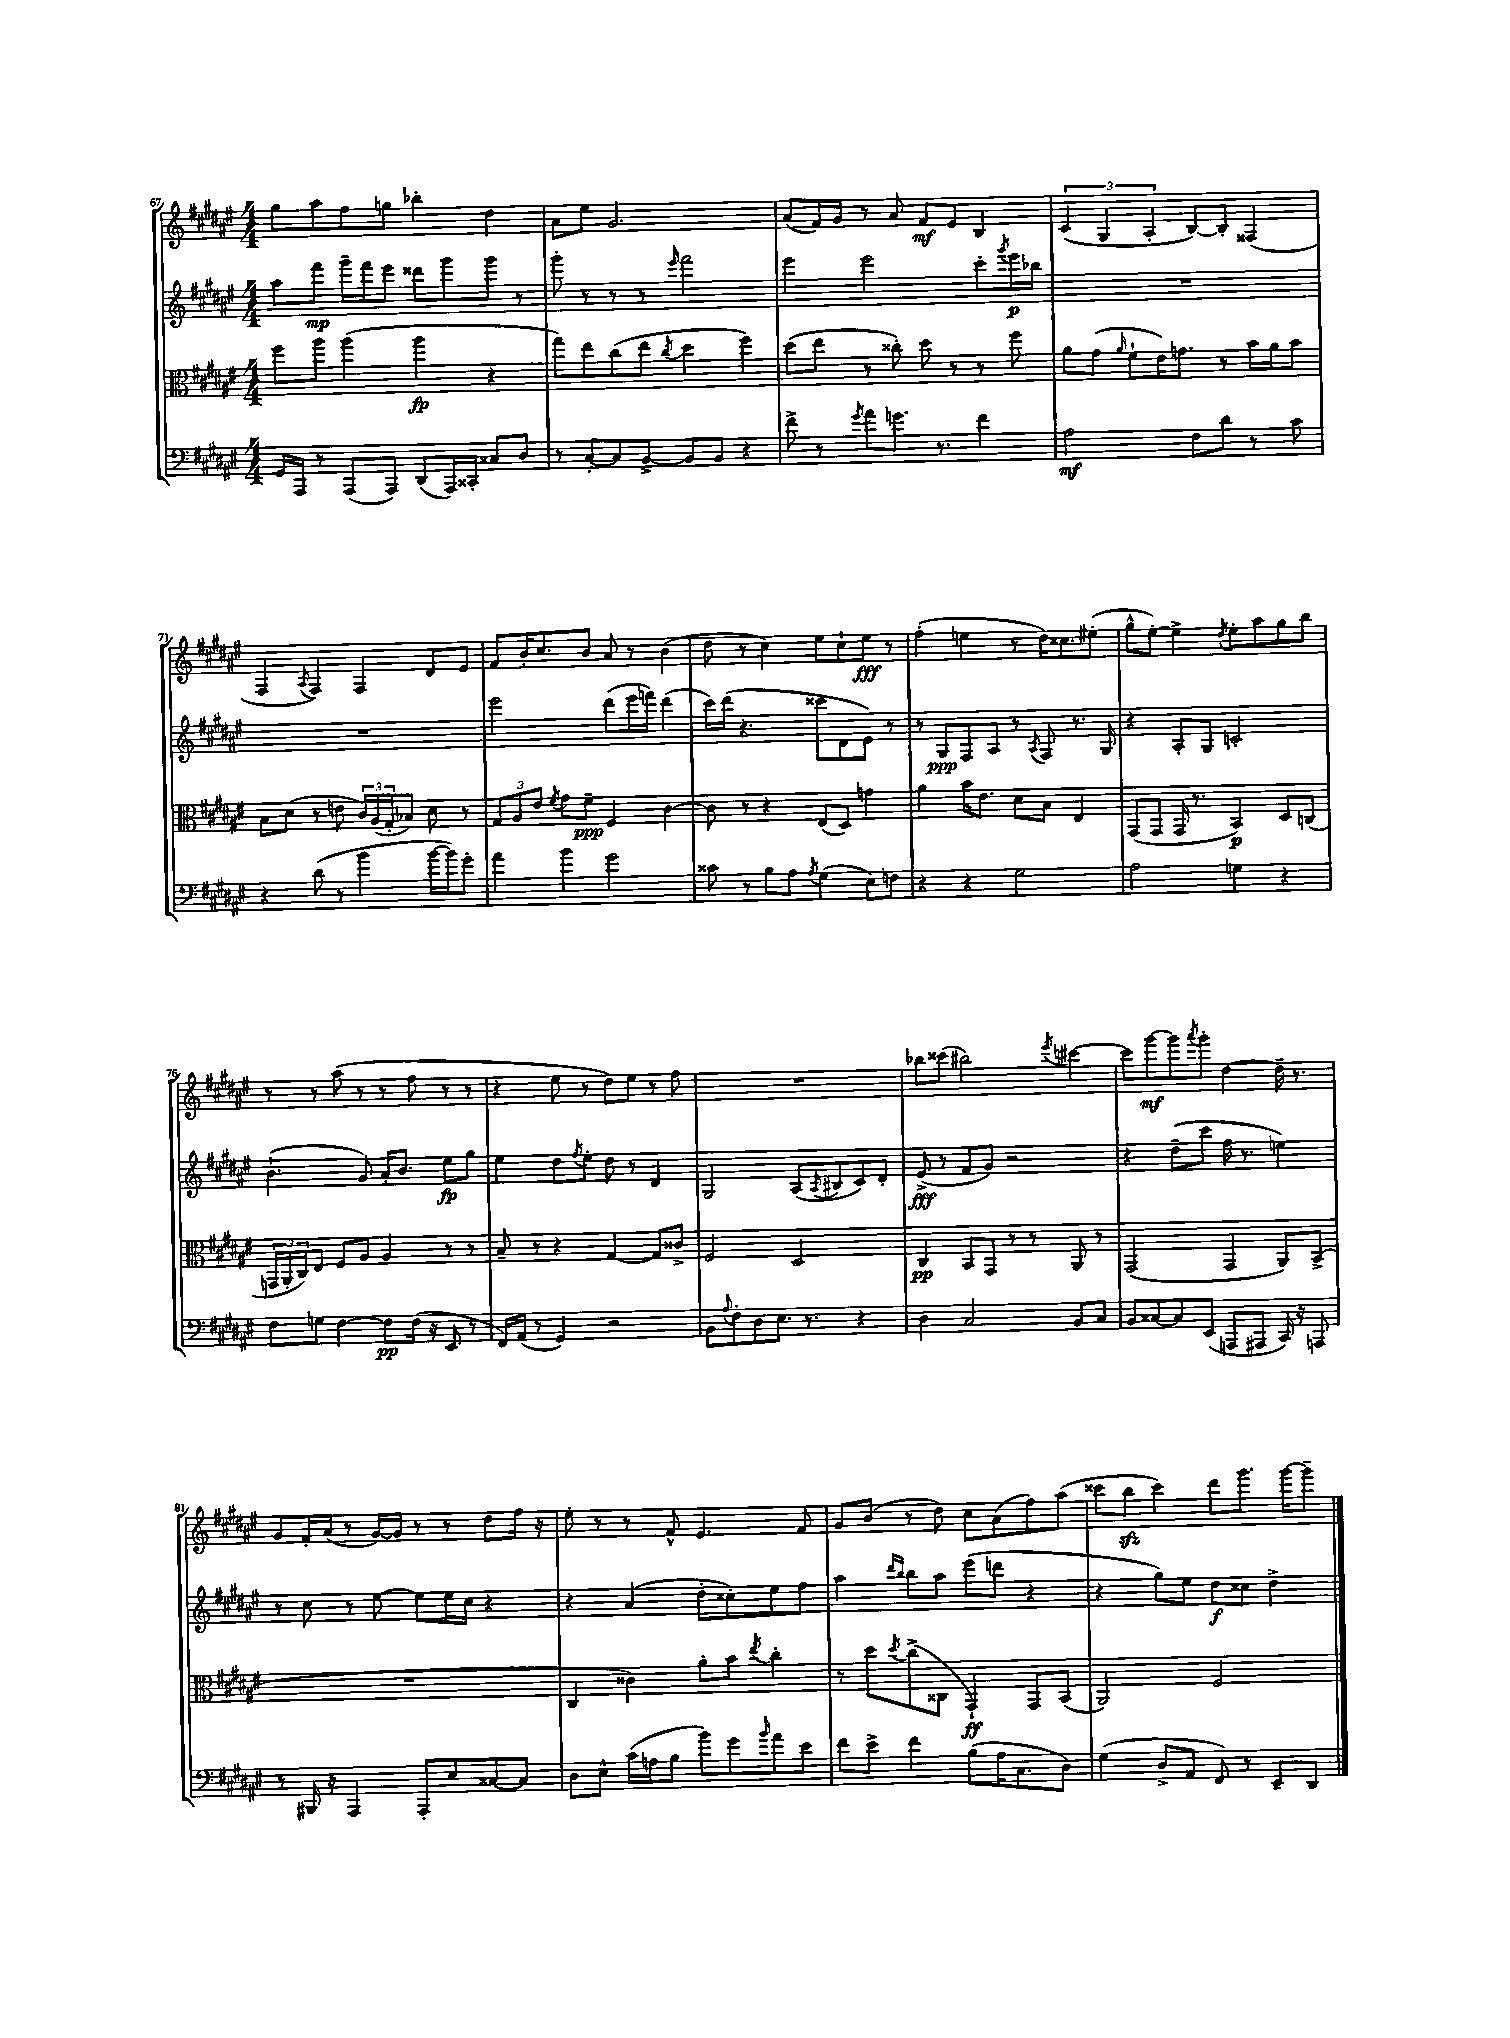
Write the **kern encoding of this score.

**kern	**kern	**kern	**kern
*staff4	*staff3	*staff2	*staff1
*clefF4	*clefC3	*clefG2	*clefG2
*k[f#c#g#d#a#e#]	*k[f#c#g#d#a#e#]	*k[f#c#g#d#a#e#]	*k[f#c#g#d#a#e#]
*M4/4	*M4/4	*M4/4	*M4/4
16GG#	8ff#	8aa#	8gg#
16AAA#	.	.	.
8r	8aa#	8fff#	8aa#
(8AAA#	(4aa#	16ggg#~	8ff#
.	.	16fff#	.
8AAA#)	.	8eee#	8gg
(8DD#	4aa#	8ddd##	4bb-'
16AAA#)	.	8ggg#	.
16CC##'	.	.	.
8C##	4r	8ggg#	4dd#
8D#	.	8r	.
=	=	=	=
8r	8gg#)	8ggg#'	8a#
[8C#'	8ee#	8r	8ee#
8C#]	(8cc#	8r	2.g#
[8BB^	8ee#	8r	.
.	8qcc#	16qqeee#	.
8BB]	4dd#	2fff#	.
8BB	.	.	.
4r	4ff#)	.	.
=	=	=	=
8f#^	(8dd#	4eee#	(8a#
8r	8ee#	.	16f#)
.	.	.	16g#
8qg#	.	.	.
8a#	8r	2eee#	8r
8.g	8cc##')	.	8a#
.	8dd#	.	8f#
8.r	.	.	.
.	8r	.	8e#
4f#	8r	8ccc#'	4B
.	.	8qggg#	.
.	8ff#	16eee#	.
.	.	16bb-	.
=	=	=	=
2A#	8a#	1r	(6c#
.	(8g#	.	.
.	.	.	6G#
.	16qqa#	.	.
.	8f#`	.	.
.	.	.	6A#'
.	16e#)	.	.
.	8.g	.	.
8F#	.	.	[8B)
8d#	8r	.	8B']
8r	16b	.	(4F##
.	16a#	.	.
8c#	8b	.	.
=	=	=	=
4r	8B	1r	4F#
.	(8d#	.	.
.	.	.	8qA#
(8d#	8r	.	4F#)
8r	8e	.	.
4b	24c#)	.	4F#
.	(24A#	.	.
.	24G#'	.	.
.	8B-)	.	.
[16b	8d#	.	8d#
16b])	.	.	.
8g#'	8r	.	8e#
=	=	=	=
4a#	12G#	2eee#	8f#
.	12A#	.	.
.	.	.	16b'
.	12e#	.	.
.	.	.	8.cc#
.	8qf#	.	.
4b	8g#	.	.
.	8f#~	.	8b
2g#	4F#	(8ddd#	8a#
.	.	16eee#	8r
.	.	16fff)	.
.	[4c#	(4ddd#	(4b
=	=	=	=
8c##	8c#]	16ccc#)	8dd#
.	.	(16ddd#	.
8r	8r	4.r	8r
8B	4r	.	4cc#)
8A#	.	.	.
8qA#	.	.	.
(4G#	(8E#	8ccc##	8ee#
.	8D#)	8d#	8cc#`
8E#)	4g	8e#)	8ee#
8F	.	8r	8r
=	=	=	=
4r	4a#	8r	(4ff#'
.	.	8G#	.
4r	16b	8F#	4ee
.	8.e#	.	.
.	.	8A#	.
2G#	8d#	8r	8r
.	.	8qA#	.
.	8B	8F#	16dd#)
.	.	.	8.cc##
.	4E#	8.r	.
.	.	.	(8ee#'
.	.	16G#	.
=	=	=	=
2A#	(8GG#	4r	8gg#^^
.	8GG#	.	[8ee#')
.	16GG#	8A#'	4ee#^]
.	8.r	.	.
.	.	8G#	.
.	.	.	8qdd#
4G	4BB)	2c'	8ee#'
.	.	.	8aa#
4r	8D#	.	8gg#
.	(8C	.	8bb
=	=	=	=
8F#	24GG	(4.b`	8r
.	24AA#'	.	.
.	24C#)	.	.
8G	8E#	.	8r
[4F#	8F#	.	(8aa#
.	8A#	8g#)	8r
8F#]	4A#	16a#'	8r
.	.	8.b	.
(16F#	.	.	8ff#
16r	.	.	.
8EE#	8r	8ee#	8r
8r	8r	8gg#	8r
=	=	=	=
16FF#)	8B~	4ee#	4r
(16AA#	.	.	.
8r	8r	.	.
4GG#)	4r	8dd#	8ee#
.	.	8qff#	.
.	.	8ee#'	8r
2r	[4G#	8dd#	8dd#)
.	.	8r	8ee#
.	8G#]	4d#	8r
.	8c##^	.	8ff#
=	=	=	=
8BB	2F#	2G#	1r
8qqA#	.	.	.
8F#'	.	.	.
8D#	.	.	.
8.E#	.	.	.
.	2D#	(8A#	.
8.r	.	.	.
.	.	8qA#	.
.	.	8B#	.
4r	.	8c#)	.
.	.	8d#'	.
=	=	=	=
4D#	4C#	(8e#^	8bb-
.	.	8r	(8ccc##
2C#	8BB	8f#	2bb#)
.	8GG#	8g#)	.
.	8r	2r	.
.	8r	.	.
.	.	.	8qeee#
8BB	8AA#	.	[4ccc#
8C#	8r	.	.
=	=	=	=
8BB	(2GG#	4r	8ccc#]
[8C##	.	.	[8ggg#
8C##]	.	(8dd#~	8ggg#]
.	.	.	8qaaa#
(8EE#	.	8ccc#	8ggg#'
8AAA	4GG#	16ff#	[4dd#
.	.	8.r	.
8AAA#	.	.	.
16CC#)	8AA#)	4ee)	16dd#~]
16r	.	.	8.r
8AAA	(8BB^	.	.
=	=	=	=
8r	1r	8r	8g#
16BBB#	.	8cc#	16f#'
16r	.	.	(16a#
4AAA#	.	8r	8r
.	.	[8ee#	[16g#)
.	.	.	16g#]
8AAA#'	.	8ee#]	8r
8E#	.	16ee#	8r
.	.	16cc#	.
[8C##	.	4r	8dd#
8C##]	.	.	16ff#
.	.	.	16r
=	=	=	=
8D#	4C#	4r	8ee#'
8E#^^	.	.	8r
(16c#	4c##)	(4a#	8r
16A	.	.	.
8B	.	.	8f#^^
8b)	8a#'	8dd#'	4.e#
8g#	8b	8cc##')	.
16qqb	8qee#	.	.
8a#	4cc#'	8ee#	.
8e#	.	8ff#	8f#
=	=	=	=
8f#	8r	4aa#	8g#
8e#^	8dd#	.	(8b
.	.	16qqddd#	.
.	8qdd#	16qqbb	.
4f#	(8cc#^	8bb	8r
.	8C##	8aa#	8dd#)
(8B	4GG#`)	(8eee#	8cc#
16A#	.	8ddd	(8a#
8.C#	.	.	.
.	8GG#	4r	8ff#)
8D#)	(8BB	.	(8aa#
=	=	=	=
(4G#	2AA#)	4r	8ccc##
.	.	.	8bb
8D#^	.	8gg#)	4ccc##)
8AA#	.	8ee#	.
8FF#)	2F#	8dd#	8ddd#
8r	.	8cc##	8.ggg#
8EE#~	.	4dd#^	.
.	.	.	[16ggg#
8DD#	.	.	8ggg#~]
==	==	==	==
*-	*-	*-	*-
